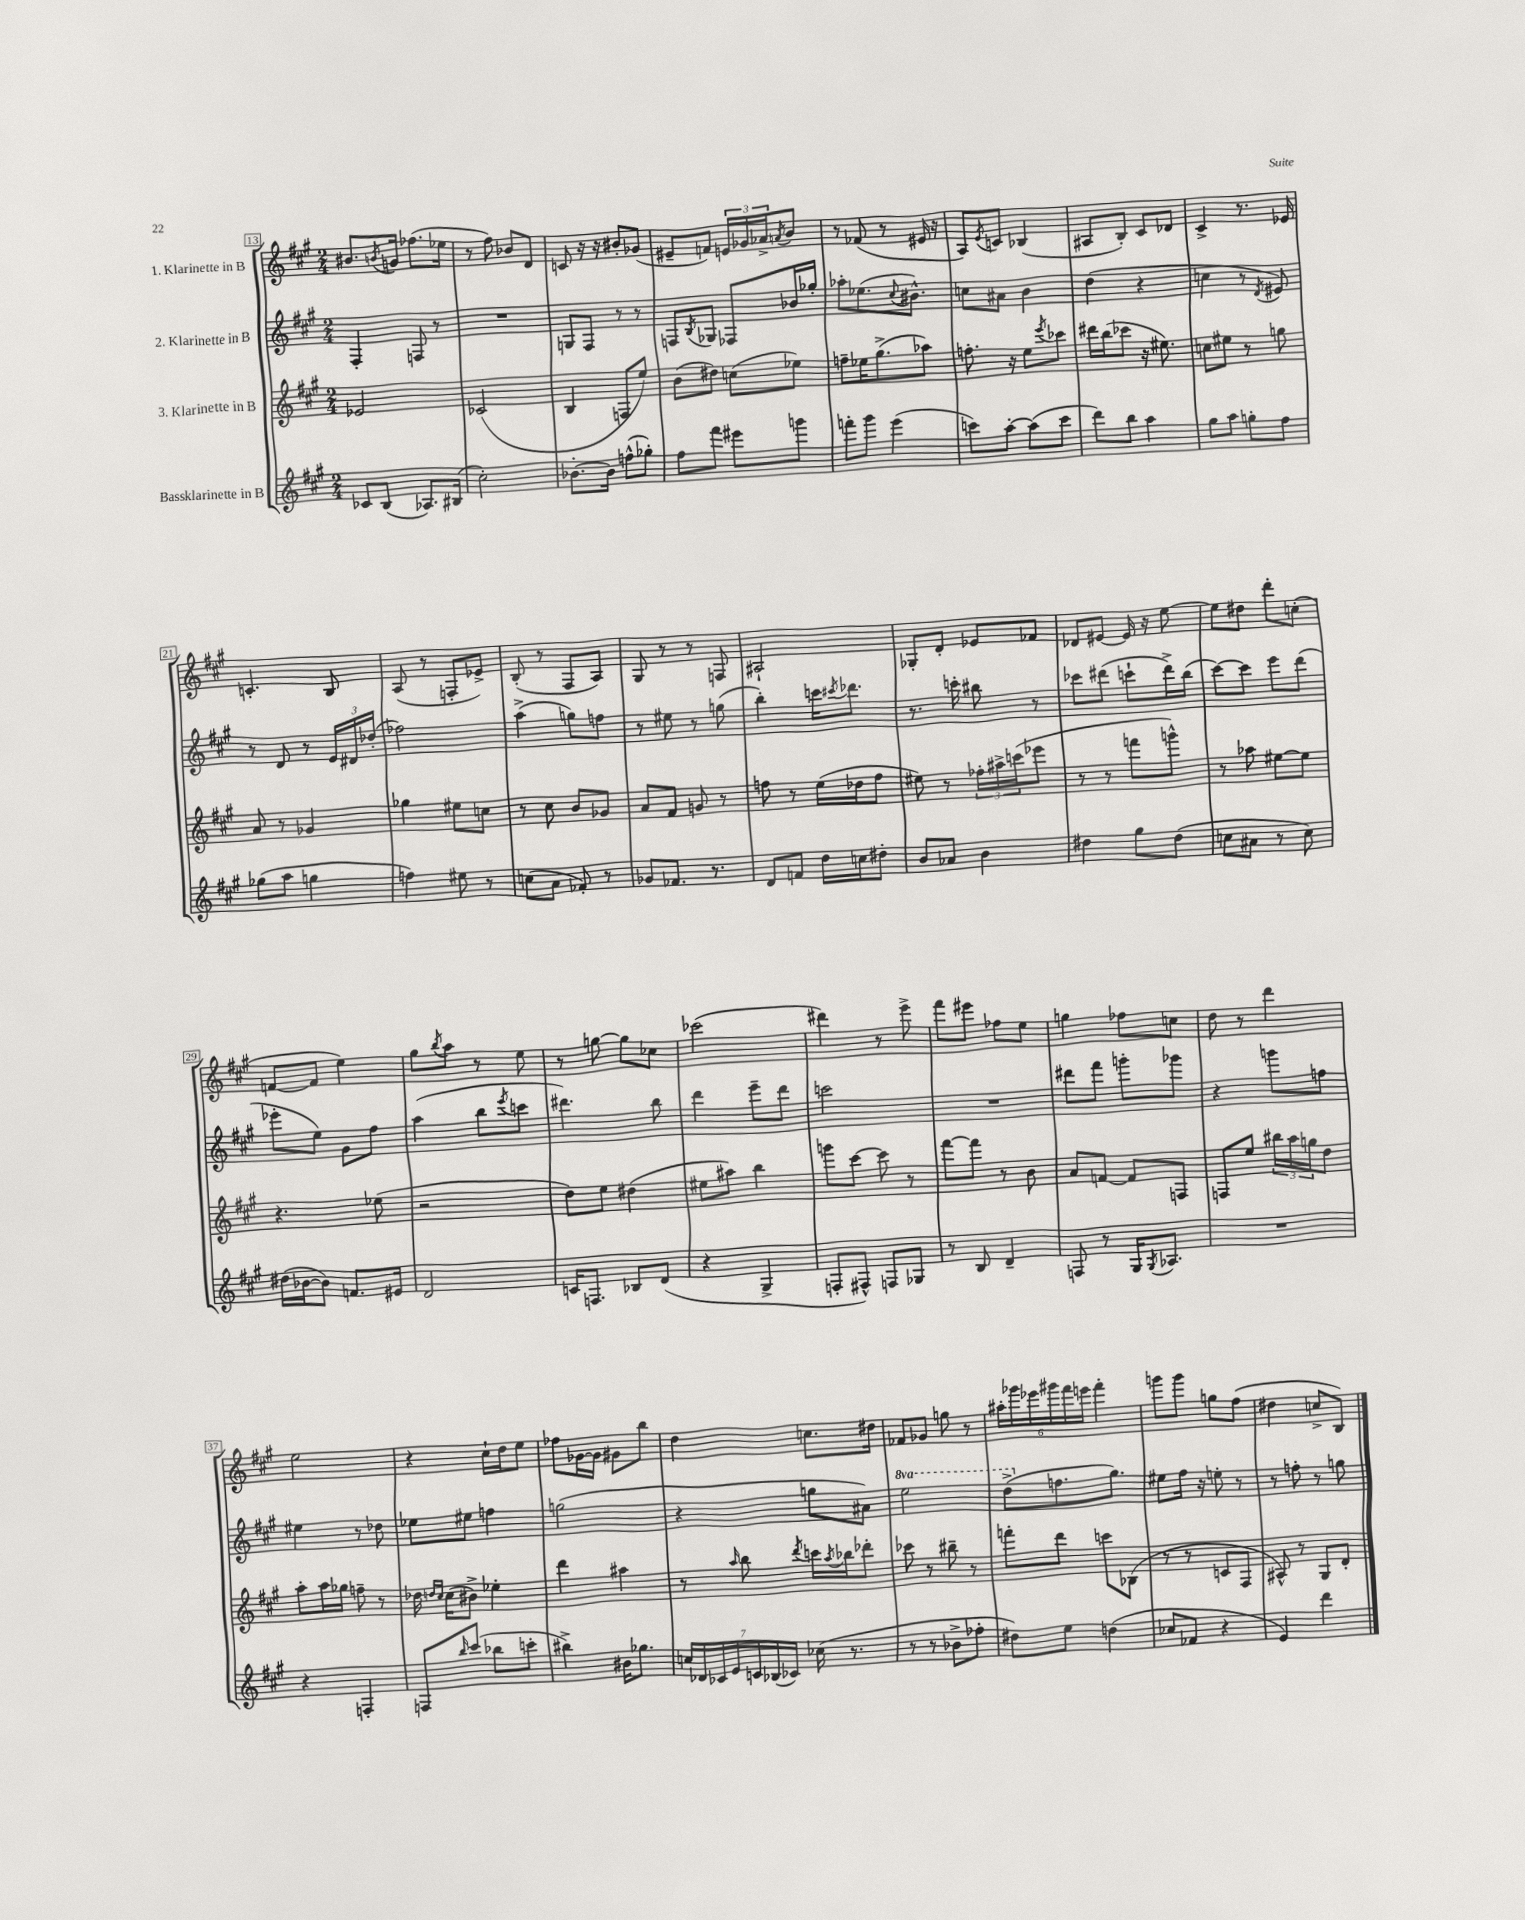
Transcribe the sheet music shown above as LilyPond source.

<<
\new StaffGroup <<
\new Staff = "s0" \with { instrumentName = "1. Klarinette in B" } {
    \clef treble \key a \major \numericTimeSignature \time 2/4
    bis'8. \acciaccatura { b'8 } g'16 fes''8.( ees''16 |
    r8 fis''8) bes'8 d'8 |
    c'8 r16 r16 bis'8-. ges'8( |
    eis'8-- f'8) \tuplet 3/2 { e'16 ges'16 aes'16-> } \acciaccatura { a'8 } b'8 |
    r8 fes'8( r8 eis'16 r16 |
    a8) \acciaccatura { e'8 } c'8 bes4( |
    ais8 b8-.) cis'8 des'8 |
    cis'4-> r8. ees'16 |
    c'4.-. b8 |
    a8( r8 f8-. ees'8->) |
    b8-.( r8 fis8 a8) |
    gis8 r8 r8 f8 |
    ais2-! |
    ges8-. d'8-. ees'8 fes'8 |
    des'8 eis'8~ eis'16 r16 e''8~ |
    e''8 dis''8 d'''8-. c''8-.( |
    f'8~ f'8 e''4) |
    gis''8 \acciaccatura { b''8 } a''8 r8 e''8 |
    r8 g''8~ g''8 ces''8 |
    ces'''2( |
    dis'''4) r8 e'''8-> |
    fis'''8 eis'''8 fes''8 e''8 |
    g''4 fes''8 c''8 |
    d''8 r8 d'''4 |
    e''2 |
    r4 cis''16-! d''16 e''8 |
    fes''8 ges'16~ ges'16 gis'8 b''8 |
    d''4 c''8. dis''16 |
    fes'8 ges'8 g''8 r8 |
    \tuplet 6/4 { ais''16-. ges'''16 ees'''16 gis'''16 fis'''16 e'''16 } fis'''4-. |
    g'''8 g'''8 g''8 fis''8( |
    dis''4 c''8-> b8) \bar "|." |
}
\new Staff = "s1" \with { instrumentName = "2. Klarinette in B" } {
    \clef treble \key a \major \numericTimeSignature \time 2/4 \set Staff.ottavationMarkups = #ottavation-simple-ordinals
    fis4-. f8 r8 |
    R2 |
    g8 fis8 r8 r8 |
    f8 \acciaccatura { b8 } ges8 fes8 bes'16 ges''16-. |
    aes''8-. ees''8.( \appoggiatura { cis''8 } bis'8.-^) |
    c''8 ais'8 b'4 |
    d''4( r4 |
    c''4 r8 \acciaccatura { d'8 } eis'8) |
    r8 d'8 r8 \tuplet 3/2 { e'16 dis'16 des''16-.( } |
    fes''2) |
    a''4->( g''8) f''8 |
    r8 eis''8 r8 g''8( |
    b''4-.) c'''16 \acciaccatura { cis'''8 } des'''8. |
    r8. c'''16-. bis''8 r8 |
    ces'''8 dis'''8( c'''8-! dis'''16->) b''16( |
    cis'''8~) cis'''8 e'''8 d'''8( |
    ees'''8-. e''8) gis'8 fis''8 |
    a''4( b''8 \acciaccatura { e'''8 } c'''8 |
    dis'''4.) b''8 |
    d'''4 e'''8-- d'''8 |
    c'''2 |
    R2 |
    dis'''8 fis'''8 g'''8-. ges'''8 |
    r4 g'''8 f''8 |
    eis''4 r8 des''8 |
    ees''8 eis''8 f''4 |
    g''2( |
    r4 g''8 ais'8) |
    \ottava #1 e'''2 |
    d'''8->( \ottava #0 f''8. gis''8.) |
    eis''8 fis''16 r16 e''8-. r8 |
    r8 f''8-. r8 g''8 \bar "|." |
}
\new Staff = "s2" \with { instrumentName = "3. Klarinette in B" } {
    \clef treble \key a \major \numericTimeSignature \time 2/4
    ees'2 |
    ces'2( |
    b4 f8 e''8) |
    b'8( dis''8) c''8( ees''8) |
    f''8-- ees''16 gis''8.->( aes''8) |
    f''8.-. r16 e''8 \acciaccatura { e'''8 } ces'''8 |
    dis'''16 b''16( ces'''8 r16 eis''8.) |
    c''8 eis''8 r8 g''8 |
    a'8 r8 ges'4 |
    ges''4 eis''8 c''8 |
    r8 cis''8 b'8 ges'8 |
    a'8 fis'8 g'8 r8 |
    f''8 r8 e''16( des''16 f''8 |
    eis''8) r8 \tuplet 3/2 { fes''16-. ais''16-> c'''16( } ees'''8 |
    r8 r8 f'''8 g'''8-^) |
    r8 aes''8 eis''8~ eis''8 |
    r4. ees''8( |
    r2 |
    d''8) e''8 dis''4( |
    eis''8 ais''8) b''4 |
    g'''8 cis'''8~ cis'''8 r8 |
    fis'''8~ fis'''8 r8 b'8 |
    a'8 f'8~ f'8 f8 |
    f8 e''8 \tuplet 3/2 { bis''16 a''16 g''16 } d''8 |
    a''8-. a''16 ges''16 f''8-- r8 |
    des''16 \grace { d''16 cis''16 } cis''16( bis'8->) ees''4-. |
    d'''4 ais''4 |
    r8 \grace { a''16 } b''8 \acciaccatura { d'''8 } c'''16 \acciaccatura { a''8 } bes''16 des'''8-. |
    ces'''8 r8 bis''8-- r8 |
    f'''8-. d'''8 c'''8 bes8( |
    r8 r8 c'8 fis8 |
    ais8-^) r8 gis8 d'8-. \bar "|." |
}
\new Staff = "s3" \with { instrumentName = "Bassklarinette in B" } {
    \clef treble \key a \major \numericTimeSignature \time 2/4
    ces'8 b8( aes8.) bis16( |
    cis''2-.) |
    bes'8.~-. bes'16 f''8-^( ges''8-.) |
    fis''8 fis'''8 eis'''8 g'''8 |
    f'''8-. gis'''8 e'''4( |
    c'''8) a''8~-. a''8( c'''8 |
    d'''8) b''8 a''4 |
    gis''8 a''8 g''8-. fis''8 |
    ges''8( a''8 g''4 |
    f''4) eis''8 r8 |
    c''8( a'8 fes'8-.) r8 |
    ges'8 fes'8. r8. |
    d'8 f'8 d''16 c''16 dis''8-. |
    b'8 aes'8 b'4 |
    dis''4 gis''8 dis''8( |
    c''8 ais'8 r8 c''8) |
    dis''16( bes'16~ bes'8) f'8. eis'16 |
    d'2 |
    c'16 f8. bes8 d'8( |
    r4 gis4-> |
    f8-. fis8-^) f8 ges8 |
    r8 b8 d'4-- |
    f8 r8 gis16 \acciaccatura { gis8 } aes8. |
    R2 |
    r4 f4-. |
    f8 \grace { b''16 } cis'''8( bes''8 c'''8-. |
    bis''4->) bis'16 ges''8. |
    \tuplet 7/4 { c''16 des'16 ces'16 e'16 c'16 bes16( ces'16) } ces''16( r8. |
    r8 r8 bes'8-> fes''8-. |
    dis''8) e''8 d''4( |
    ces''8 fes'8 r4 |
    e'4) d'''4 \bar "|." |
}
>>
>>
\layout { \context { \Score currentBarNumber = #13 \override BarNumber.stencil = #(make-stencil-boxer 0.1 0.3 ly:text-interface::print) } }
